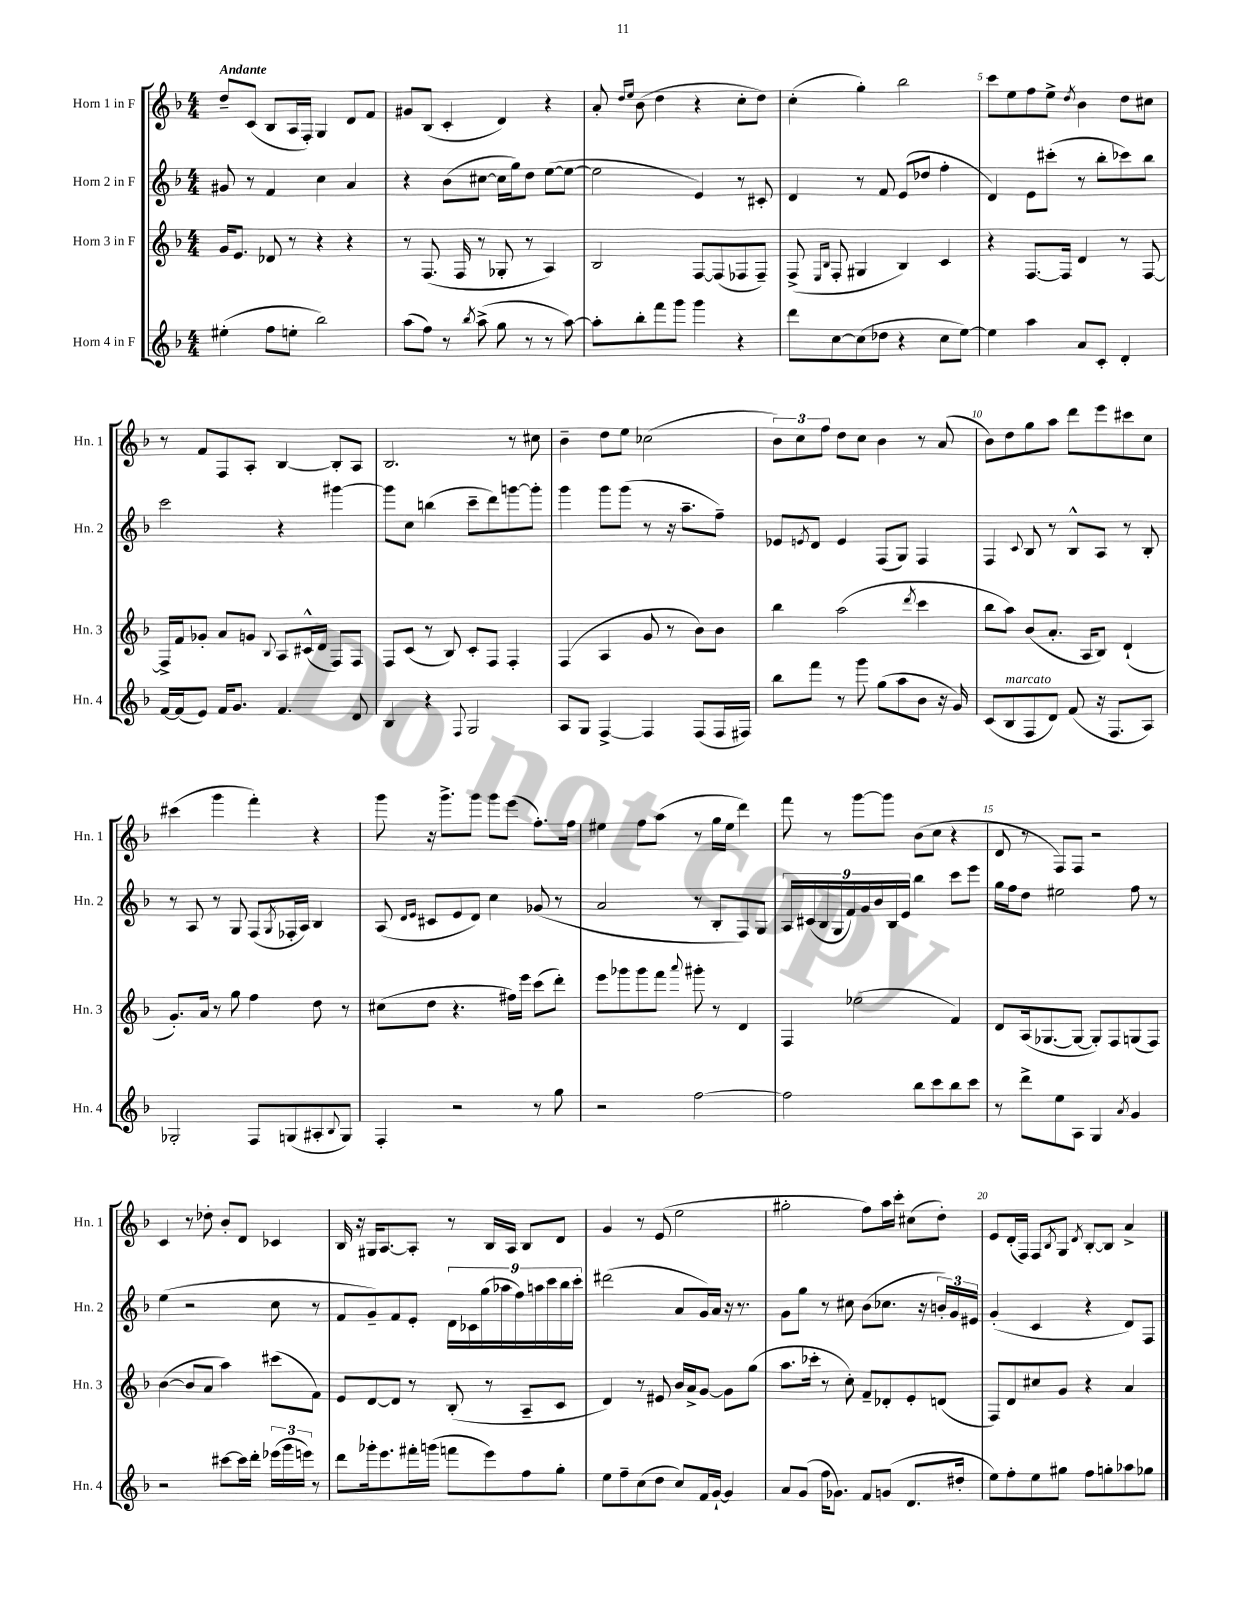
<<
\new StaffGroup <<
\new Staff = "s0" \with { instrumentName = "Horn 1 in F" shortInstrumentName = "Hn. 1" } {
    \clef treble \key f \major \numericTimeSignature \time 4/4 \tempo "Andante"
    d''8-- c'8( bes8 a16 f16-.) g4 d'8 f'8 |
    gis'8 bes8( c'4-. d'4) r4 |
    a'8-. \grace { d''16 e''16 } bes'8( d''4 r4 c''8-. d''8) |
    c''4-.( g''4-.) bes''2 |
    c'''8 e''8 f''8 e''8-> \acciaccatura { d''8 } bes'4 d''8 cis''8 |
    r8 f'8 f8 a8-. bes4~ bes8-. a8 |
    bes2. r8 cis''8 |
    bes'4-- d''8 e''8 ces''2( |
    \tuplet 3/2 { bes'8) c''8 f''8 } d''8 c''8 bes'4 r8 a'8( |
    bes'8) d''8 g''8 a''8 d'''8 e'''8 cis'''8 c''8 |
    cis'''4( g'''4 f'''4-.) r4 |
    g'''8 r16 g'''8.-> g'''8 g'''8 e'''8( f''8.-.) f''16 |
    eis''4 f''8 a''8( r8 g''16 eis''16 d'''4) |
    f'''8 r8 g'''8~ g'''8 bes'8( c''8 r4 |
    d'8 r8 f8) f8 r2 |
    c'4 r8 des''8-. bes'8-. d'8 ces'4 |
    bes16 r16 gis16 a8.~ a8-. r8 bes16 a16 bes8 d'8 |
    g'4 r8 e'8( e''2 |
    gis''2-. f''8) a''16 c'''16-. cis''8( d''8-.) |
    e'8 d'16-.( f16) f8 \acciaccatura { bes8 } g8 \acciaccatura { d'8 } bes8~-. bes8 a'4-> \bar "|." |
}
\new Staff = "s1" \with { instrumentName = "Horn 2 in F" shortInstrumentName = "Hn. 2" } {
    \clef treble \key f \major \numericTimeSignature \time 4/4
    gis'8 r8 f'4 c''4 a'4 |
    r4 bes'8( cis''8~ cis''16 g''16) d''8 e''8~( e''8~ |
    e''2 e'4) r8 cis'8-. |
    d'4 r8 f'8 e'8( des''8 f''4-. |
    d'4) e'8 cis'''8-.( r8 bes''8-. ces'''8) bes''8 |
    c'''2 r4 gis'''4~ |
    gis'''8 c''8 b''4( c'''8-- d'''8) g'''8~ g'''8-. |
    g'''4 g'''8 g'''8( r8 r16 a''8.-- f''8--) |
    ees'8 \acciaccatura { e'8 } d'8 e'4 f8( g8) f4 |
    f4 \appoggiatura { c'8 } bes8 r8 bes8-^ a8 r8 bes8-. |
    r8 a8 r8 g8 f8( \acciaccatura { g8 } fes16-. a16) bes4 |
    a8( \grace { d'16 e'16 } cis'8 e'8 d'8) c''4 ges'8( r8 |
    a'2 r8 bes8-. f8) g8 |
    \tuplet 9/8 { a16 cis'16( bes16 g16 f'16) g'16 bes'16 bes16 e'16 } bes''4 c'''8 e'''8 |
    g''16 f''16 d''8 eis''2 f''8 r8 |
    e''4( r2 c''8 r8 |
    f'8 g'8--) f'8 e'8-. \tuplet 9/8 { d'16 ces'16 g''16( aes''16 f''16) a''16 c'''16 bes''16 c'''16-. } |
    dis'''2( a'8 g'16) a'16 r16 r8. |
    g'8 g''8 r8 cis''8 bes'8( ces''8. r16 \tuplet 3/2 { b'16-.) g'16 eis'16 } |
    g'4-.( c'4 r4 d'8) f8 \bar "|." |
}
\new Staff = "s2" \with { instrumentName = "Horn 3 in F" shortInstrumentName = "Hn. 3" } {
    \clef treble \key f \major \numericTimeSignature \time 4/4
    g'16 e'8. des'8 r8 r4 r4 |
    r8 f8.( f16 r8 ges8-. r8 a4) |
    bes2 f8~ f8( fes8 fes8--) |
    f8->( \grace { e16 bes16 } f8-. gis4 bes4) c'4 |
    r4 f8.~ f16 d'4 r8 f8~ |
    f16-> f'16 ges'8-. a'8 g'8 \appoggiatura { bes8 } a8 cis'16-^( d'16 f8) f8 |
    f8 c'8( r8 bes8) c'8-. f8 f4-. |
    f4( a4 g'8 r8 bes'8) bes'8 |
    bes''4 a''2( \acciaccatura { d'''8 } c'''4 |
    bes''8 a''8) bes'8( a'8.-. a16 bes8) d'4-!( |
    g'8.-.) a'16 r8 g''8 f''4 d''8 r8 |
    cis''8( d''8 r4. fis''16) e'''16 c'''8( d'''8-.) |
    e'''8 ges'''8 ges'''8 f'''8 \appoggiatura { a'''8 } gis'''8-. r8 d'4 |
    f4 ees''2( f'4) |
    d'8 a16( ges8.~ ges8~ ges8-.) f8 g8( f8) |
    bes'4~( bes'8 a'8 a''4) cis'''8( f'8) |
    e'8 d'8~ d'8 r8 bes8-.( r8 a8-- c'8 |
    d'4) r8 eis'8 bes'16 a'16-> g'8~ g'8 g''8( |
    a''8. ces'''16-. r8 c''8-.) f'8-- des'8-. e'8-. d'8( |
    f8) d'8 cis''8 g'8 r4 a'4 \bar "|." |
}
\new Staff = "s3" \with { instrumentName = "Horn 4 in F" shortInstrumentName = "Hn. 4" } {
    \clef treble \key f \major \numericTimeSignature \time 4/4
    eis''4-.( f''8 e''8-. bes''2) |
    a''8( f''8) r8 \acciaccatura { bes''8 } a''8->( g''8 r8 r8 a''8~) |
    a''8-. bes''8-. f'''8 g'''8 g'''4 r4 |
    d'''8 c''8~ c''8( des''8 r4 c''8 e''8~) |
    e''4 a''4 a'8 c'8-. d'4-. |
    f'16~ f'16( e'8) f'16 g'8. f'4. d'8 |
    bes4 r4 \appoggiatura { f8 } g2 |
    a8 g8 f4~-> f4 f8( f16 fis16) |
    bes''8 f'''8 r8 g'''8 g''8( a''8 bes'8 r16 g'16) |
    c'8( bes8^\markup { \italic "marcato" } f8 d'8) f'8( r16 f8. a8) |
    ges2-. f8 g8( ais8-. \appoggiatura { bes8 } g8) |
    f4-. r2 r8 g''8 |
    r2 f''2~ |
    f''2 bes''8 c'''8 bes''8 c'''8 |
    r8 d'''8-> e''8 a8 g4 \acciaccatura { a'8 } g'4 |
    r2 cis'''8~ cis'''16 d'''16-. \tuplet 3/2 { ees'''16( g'''16 e'''16) } r8 |
    d'''8 ges'''16-. e'''8. fis'''16-. g'''16( f'''8 e'''8) f''8 g''8-. |
    e''8 f''8-- c''8( d''8 c''8) f'16 g'16~-! g'4 |
    a'8 g'8( f''16 ges'8.) f'8 g'8( d'8. dis''16-. |
    e''8) f''8-. e''8 gis''8 f''8 g''8-. aes''8 ges''8 \bar "|." |
}
>>
>>
\layout { \context { \Score \override BarNumber.break-visibility = ##(#f #t #t) barNumberVisibility = #(every-nth-bar-number-visible 5) } }
